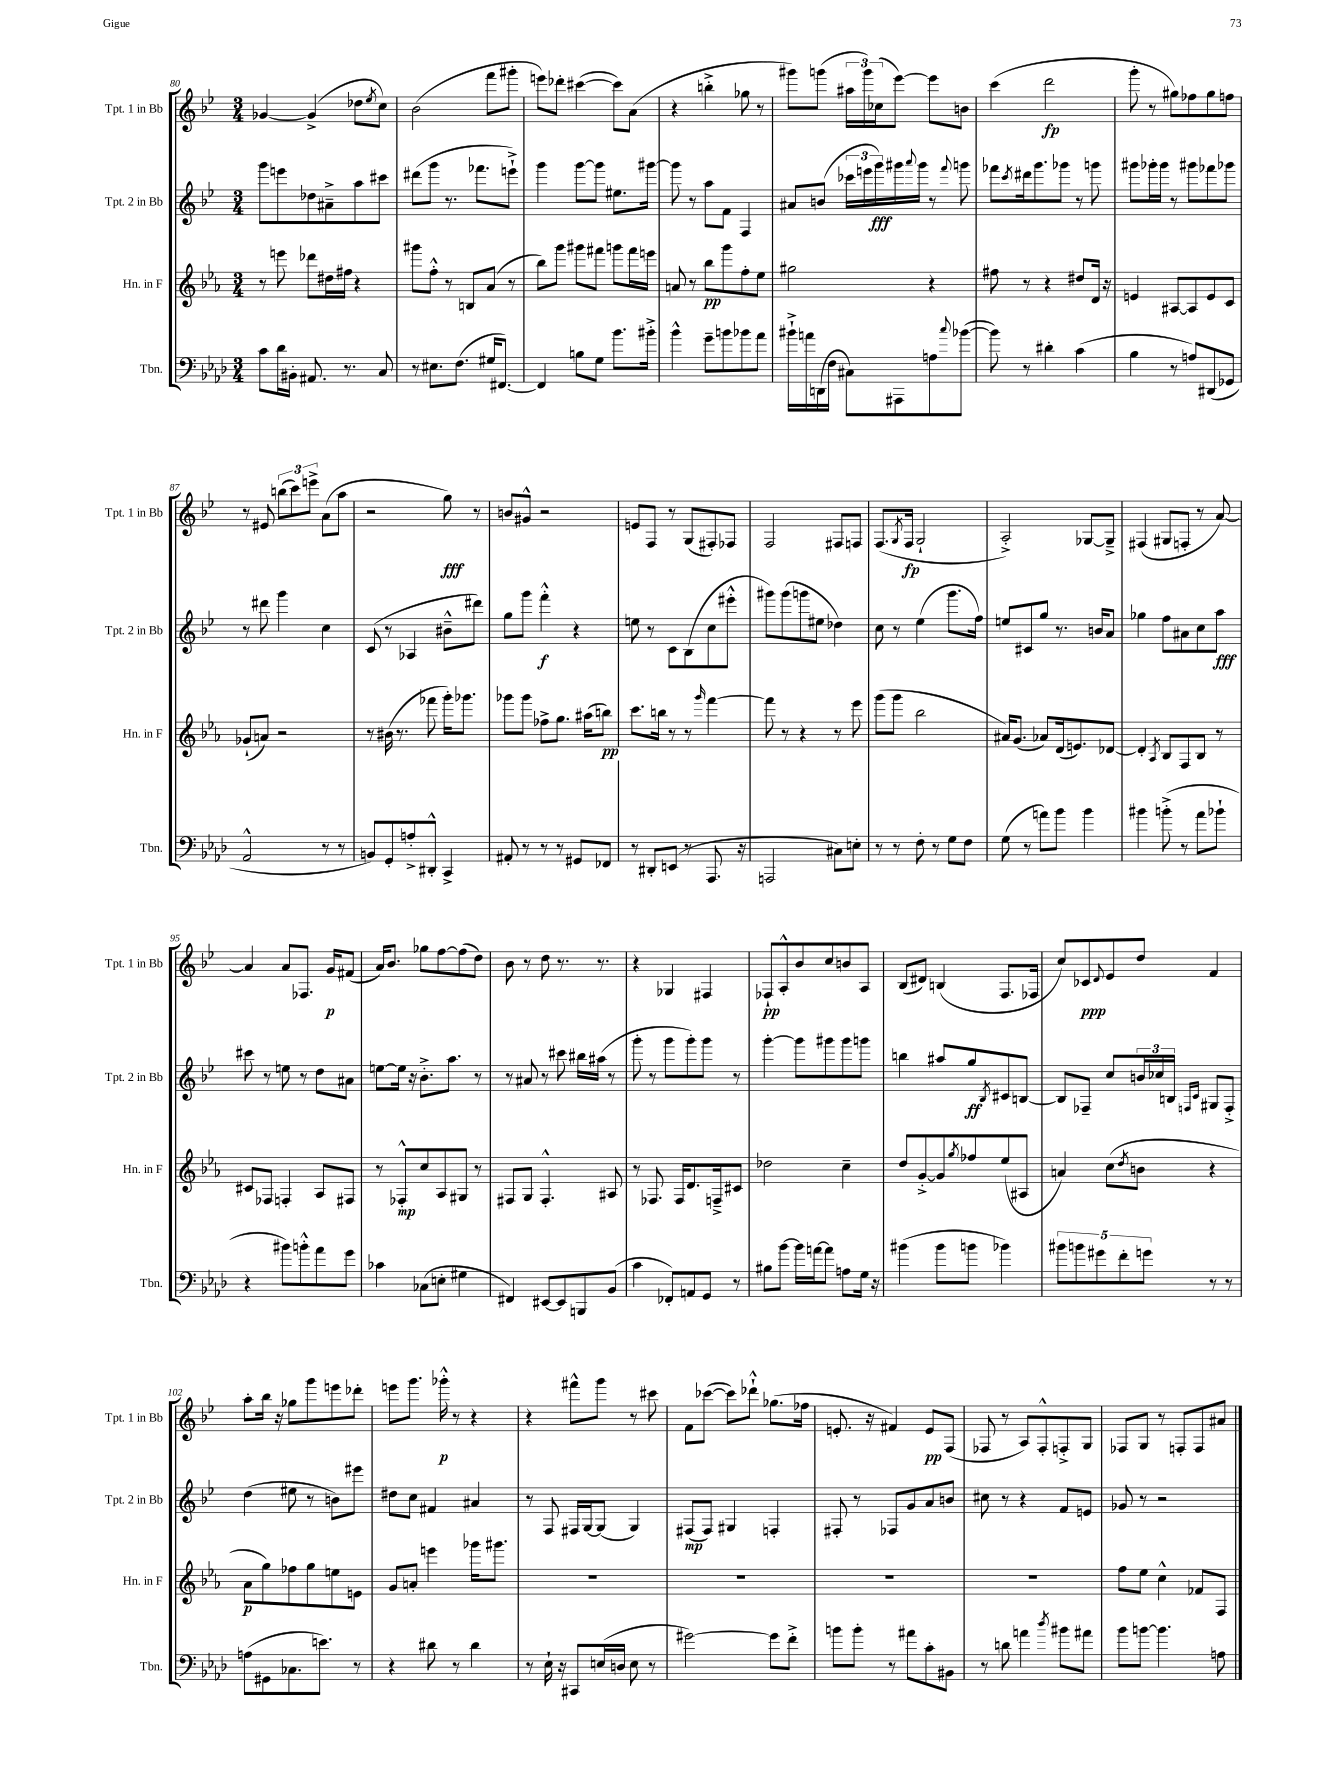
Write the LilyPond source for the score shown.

<<
\new StaffGroup <<
\new Staff = "s0" \with { instrumentName = "Tpt. 1 in Bb" shortInstrumentName = "Tpt. 1 in Bb" } {
    \clef treble \key bes \major \numericTimeSignature \time 3/4
    ges'4~ ges'4->( des''8 \acciaccatura { ees''8 } c''8) |
    bes'2( f'''8 gis'''8-. |
    e'''8) des'''8-. cis'''4~( cis'''8) a'8( |
    r4 b''4-.-> ges''8 r8 |
    gis'''8) g'''8( \tuplet 3/2 { ais''16 g'''16) ces''16( } ees'''8~) ees'''8 b'8 |
    c'''4( d'''2\fp |
    g'''8-. r8 gis''8) fes''8 gis''8 f''8 |
    r8 eis'8 \tuplet 3/2 { b''8( c'''8) e'''8-> } a'8( a''8 |
    r2 g''8\fff) r8 |
    b'8 gis'8-^ r2 |
    e'8 f8 r8 g8( fis8-.) fes8 |
    f2 fis8 f8 |
    f8.( \acciaccatura { g8 } f16\fp g2-! |
    a2-.->) ges8~ ges8---> |
    fis4( gis8 f8-. r8 a'8~) |
    a'4 a'8 fes8. g'16\p fis'8( |
    a'16) bes'8. ges''8 f''8~ f''8( d''8) |
    bes'8 r8 d''8 r8. r8. |
    r4 ges4 fis4 |
    fes8-!\pp a8-.-^ bes'8 c''8 b'8 a8 |
    bes8( dis'8) b4( f8. fes16 |
    c''8) ces'8\ppp \appoggiatura { d'8 } ees'8 d''8 f'4 |
    a''8-. bes''16 r16 ges''8 g'''8 e'''8 des'''8-. |
    e'''8 g'''8. ges'''16-.-^\p r8 r4 |
    r4 fis'''8-^ g'''8 r8 cis'''8 |
    f'8 ces'''8~( ces'''8) des'''8-!-^ ges''8.( fes''16 |
    e'8.-. r16 fis'4) e'8\pp f8( |
    fes8 r8 a8) fes8-.-^ f8-.-> g8 |
    fes8 g8 r8 f8-. f8 ais'8 \bar "|." |
}
\new Staff = "s1" \with { instrumentName = "Tpt. 2 in Bb" shortInstrumentName = "Tpt. 2 in Bb" } {
    \clef treble \key bes \major \numericTimeSignature \time 3/4
    g'''8 e'''8 des''8 ais'8---> a''8 cis'''8 |
    dis'''8( g'''8 r8. fes'''8. e'''8-!->) |
    g'''4 g'''8~ g'''8 eis''8. gis'''16~ |
    gis'''8 r8 a''8 f'8 f4 |
    ais'8 b'8( \tuplet 3/2 { ces'''16 e'''16 g'''16\fff) } gis'''16 \appoggiatura { a'''8 } gis'''16 r8 \appoggiatura { f'''8 } g'''8 |
    fes'''8 \acciaccatura { c'''8 } dis'''16 g'''8. ges'''8 r8 g'''8 |
    gis'''8 ges'''16-. ges'''16 r8 gis'''8 fes'''8 ges'''8 |
    r8 dis'''8 g'''4 c''4 |
    c'8( r8 aes4 bis'8---^ dis'''8) |
    g''8 g'''8 f'''4-.-^\f r4 |
    e''8 r8 c'8 bes8( c''8 eis'''8-.-^ |
    gis'''8) gis'''8( g'''8 eis''8 des''4) |
    c''8 r8 ees''4( g'''8. f''16) |
    e''8 cis'8 g''8 r8. b'16 a'8 |
    ges''4 f''8 ais'8 c''8 a''8\fff |
    cis'''8 r8 e''8 r8 d''8 ais'8 |
    e''8~ e''16 r16 bes'8.-.-> a''8. r8 |
    r8 ais'8 r8 cis'''8 bis''16 ais''16( r8 |
    g'''8-. r8 g'''8 g'''8-.) g'''8 r8 |
    g'''4~-. g'''8 gis'''8 gis'''8 g'''8 |
    b''4 ais''8 g''8\ff \acciaccatura { bes8 } cis'8 b8~ |
    b8 fes8-- c''8 \tuplet 3/2 { b'16 ces''16 b16 } \grace { f16 c'16 } gis8 f8-.-> |
    d''4( eis''8 r8 b'8) eis'''8 |
    dis''8 c''8 fis'4 ais'4 |
    r8 f8 fis16 g16~ g8( g4) |
    fis8\mp( fis8) gis4 f4-. |
    fis8-. r8 fes8 g'8 a'8 b'8 |
    cis''8 r8 r4 f'8 e'8 |
    ges'8 r8 r2 \bar "|." |
}
\new Staff = "s2" \with { instrumentName = "Hn. in F" shortInstrumentName = "Hn. in F" } {
    \clef treble \key ees \major \numericTimeSignature \time 3/4
    r8 e'''8 des'''8 dis''16 fis''16 r4 |
    gis'''8 f''8-.-^ r8 b8 aes'8( r8 |
    bes''8) g'''8 gis'''8 fis'''8 g'''8 fis'''16 e'''16 |
    a'8 r8 bes''8\pp g'''8 f''8-. ees''8 |
    gis''2 r4 |
    fis''8 r8 r4 dis''8 d'16 r16 |
    e'4 ais8~ ais8 e'8 c'8 |
    ges'8-!( a'8) r2 |
    r8 bis'16( r8. fes'''8 g'''16-.) ges'''8. |
    ges'''8 ges'''8 fes''8-> g''8. ais''16( b''8\pp) |
    c'''8. b''16 r8 r8 \grace { g'''16 } f'''4~ |
    f'''8 r8 r4 r8 ees'''8 |
    g'''8( g'''8 bes''2 |
    ais'16) g'8.( aes'8) d'16( e'8.) des'8~ |
    des'4-. \acciaccatura { aes8 } bes8 f8 bes8 r8 |
    cis'8 fes8 f4-. aes8 fis8 |
    r8 fes8-.-^\mp c''8 aes8 gis8 r8 |
    fis8 g8 fis4.-.-^ ais8 |
    r8 fes8. fes16 d'8. f16---> cis'8 |
    des''2 c''4-- |
    d''8 g'8~-.-> g'8 \acciaccatura { g''8 } fes''8 ees''8( ais8 |
    a'4) c''8( \acciaccatura { d''8 } b'8 r4 |
    aes'8\p g''8) fes''8 g''8 e''8 e'8 |
    g'8 a'8-. e'''4 ges'''16 gis'''8. |
    R2. |
    R2. |
    R2. |
    R2. |
    f''8 ees''8 c''4-^ fes'8 f8 \bar "|." |
}
\new Staff = "s3" \with { instrumentName = "Tbn." shortInstrumentName = "Tbn." } {
    \clef bass \key aes \major \numericTimeSignature \time 3/4
    c'8 des'16 bis,16-. ais,8. r8. c8 |
    r8 eis8. f8.( gis16 fis,8.~) |
    fis,4 b8 g8 bes'8. bis'16-.-> |
    bes'4-^ g'8-- b'8 bes'8 aes'8 |
    bis'16-!-> a'16 d,16( f16 cis8) ais,,8 a8 \appoggiatura { c''8 } bes'8~( |
    bes'8) r8 dis'4-. c'4( |
    bes4 r8 a8) dis,8( ges,8 |
    aes,2-^ r8 r8 |
    b,8) g,8-. a8-.-> dis,8-.-^ c,4-> |
    ais,8-. r8 r8 r8 gis,8 fes,8 |
    r8 dis,8-. e,8( r8 aes,,8. r16 |
    a,,2 cis8) e8-. |
    r8 r8 f8-. r8 g8 f8 |
    g8( r8 a'8) bes'8 bes'4 |
    bis'4 b'8-.->( r8 aes'8 bes'8-! |
    r4 bis'8) b'8-.-^ aes'8 g'8 |
    ces'4 ces8( e8-. gis4 |
    fis,4) eis,8~ eis,8 b,,8 bes,8( |
    c'4 fes,8-.) a,8 g,8 r8 |
    bis8 bes'8~ bes'16 a'16~ a'8 a8 g16 r16 |
    bis'4( bis'8 b'8 bes'4) |
    \tuplet 5/4 { bis'8 b'8 gis'8 f'8-. g'8 } r8 r8 |
    a8( gis,8 ces8. e'8.) r8 |
    r4 dis'8 r8 dis'4 |
    r8 ees16-! r16 cis,8 e16( d16 e8 r8 |
    gis'2~) gis'8 f'8-.-> |
    b'8 b'8-. r8 ais'8 c'8-. bis,8 |
    r8 d'8 a'4 \acciaccatura { des''8 } bis'8 ais'8 |
    bes'8 b'8~ b'4. a8 \bar "|." |
}
>>
>>
\layout { \context { \Score currentBarNumber = #80 } }
